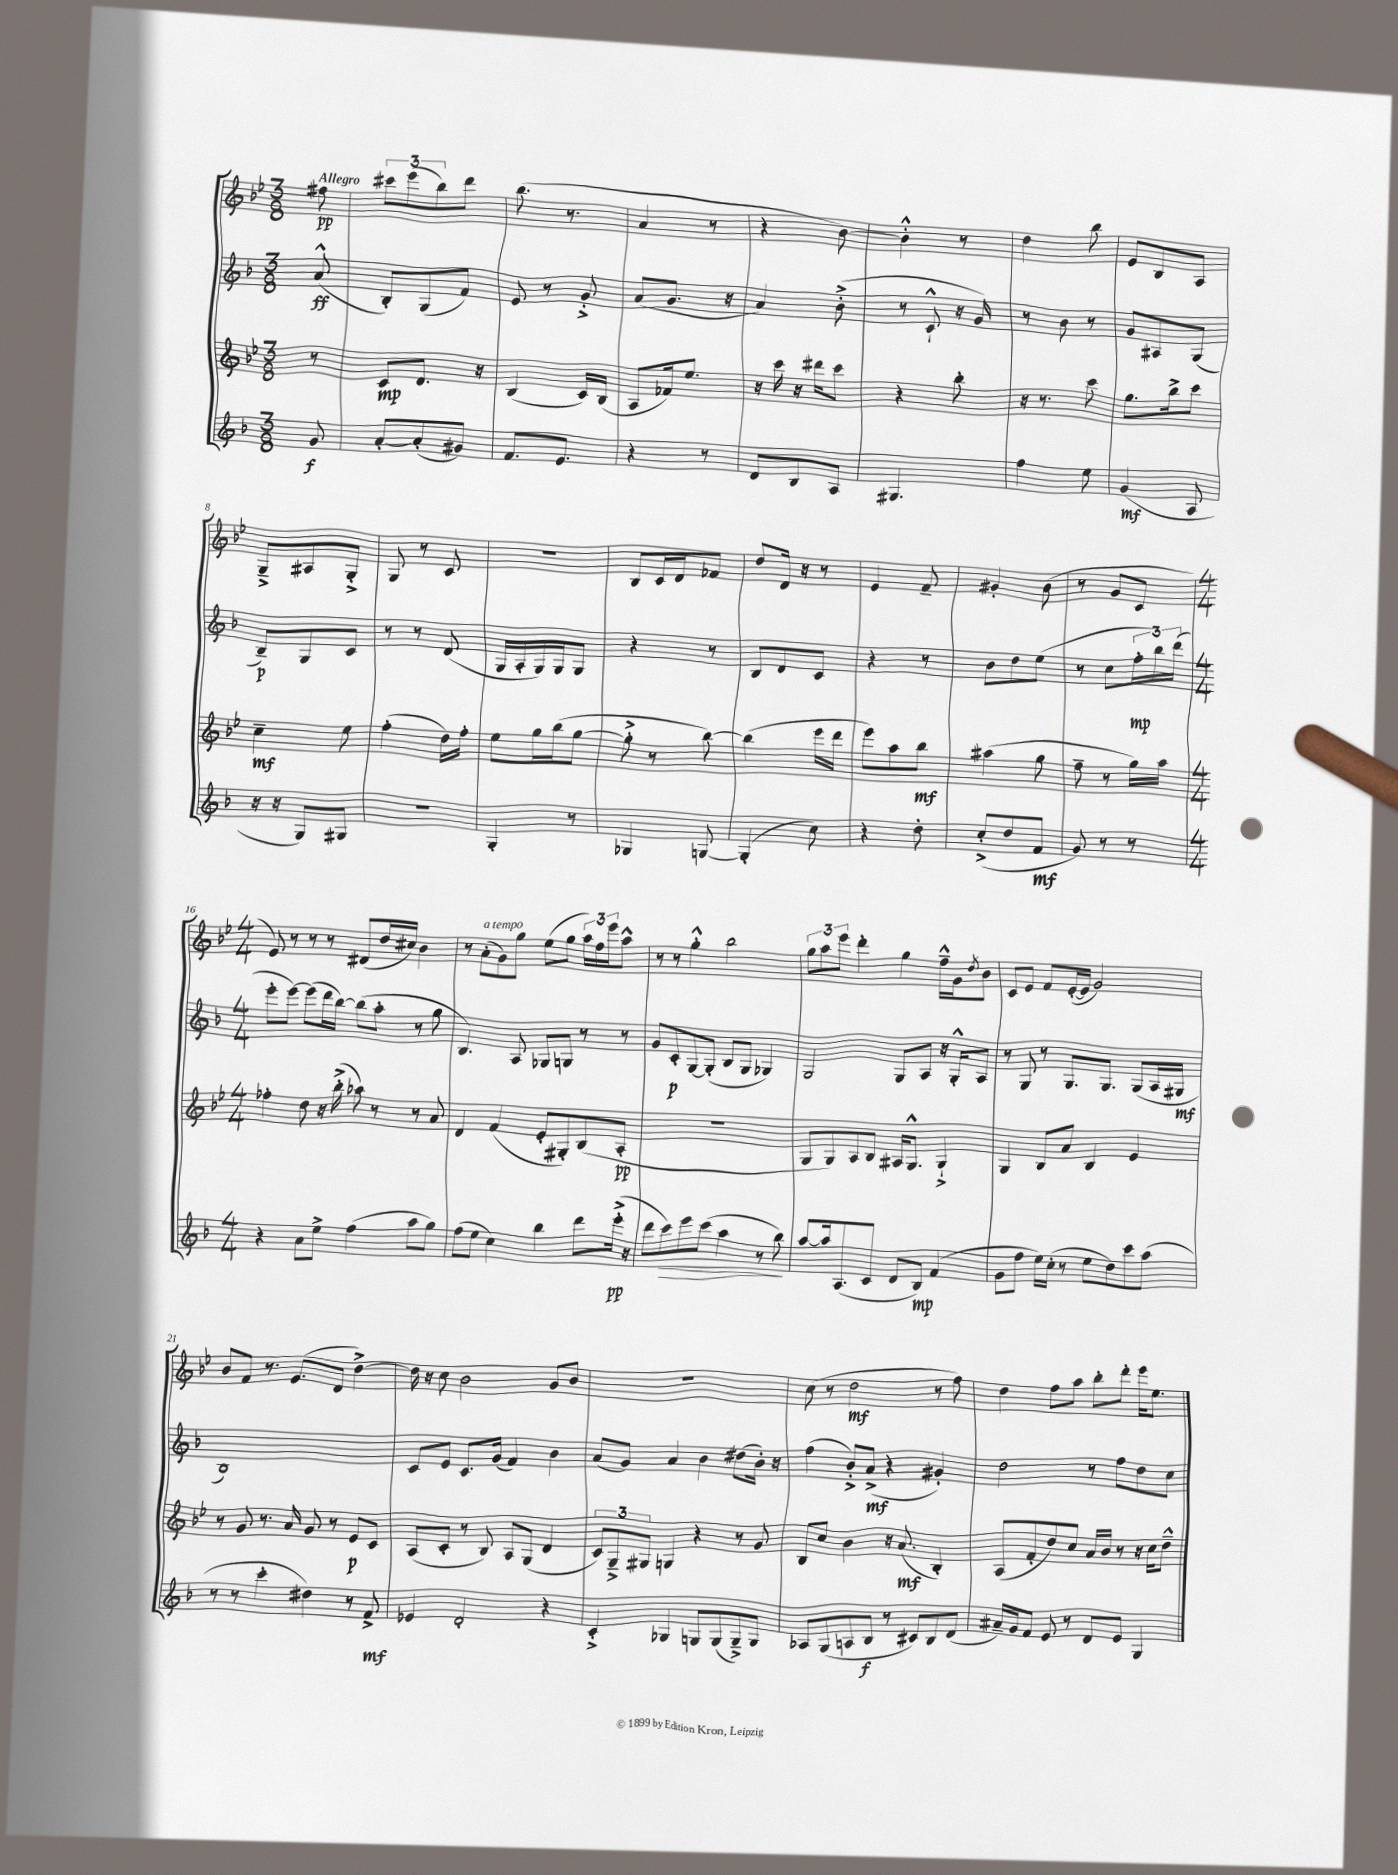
<<
\new StaffGroup <<
\new Staff = "s0" {
    \clef treble \key bes \major \numericTimeSignature \time 3/8 \partial 8 \tempo "Allegro"
    fis''8\pp |
    \tuplet 3/2 { cis'''8 ees'''8( bes''8) } d'''8 |
    bes''8.( r8. |
    a'4 r8 |
    r4 bes'8~) |
    bes'4-.-^ r8 |
    d''4 bes''8 |
    ees'8 bes8 a8 |
    g8---> ais8 g8-.-> |
    g8 r8 c'8 |
    r4. |
    bes8 c'16 d'16 fes'8 |
    d''8 d'16 r16 r8 |
    ees'4 f'8-- |
    gis'4-. bes'8( |
    r8 g'8 c'8 |
    \numericTimeSignature \time 4/4 ees'8) r8 r8 r8 dis'8( d''16 cis''16) bes'4 |
    r8 a'8-.^\markup { \italic "a tempo" }( g'8) g''8 ees''8( g''8 \tuplet 3/2 { a''16) f''16 ees'''16 } a''8-^ |
    r8 r8 g''4-.-^ bes''2 |
    \tuplet 3/2 { g''8 a''8 ees'''8 } d'''4-. g''4 f''16---^ g'16 \acciaccatura { d''8 } bes'8 |
    c'8 ees'8 f'8 ees'16~-.( ees'16 g'2) |
    bes'8 f'8 r8. ees'8.( d'8 d''4~->) |
    d''16 r16 c''8 bes'2 g'8 bes'8 |
    R1 |
    c''8( r8 d''2\mf r8 f''8) |
    d''4 f''8 a''8 bes''8-. d'''8-. ees'''16 ees''8. \bar "|." |
}
\new Staff = "s1" {
    \clef treble \key f \major \numericTimeSignature \time 3/8 \partial 8
    a'8-^\ff( |
    bes8-.) g8( f'8) |
    e'8 r8 g'8-.-> |
    a'8( g'8. r16 |
    a'4) bes'8-.->( |
    r8 c'8-!-^ r16 g'16) |
    r8 bes'8 r8 |
    g'8 ais8 g8( |
    bes8--\p) g8 c'8 |
    r8 r8 d'8( |
    g16 a16-. g16) g16 g8 |
    r4 r8 |
    bes8 d'8 c'8 |
    r4 r8 |
    bes'8 d''8 e''8( |
    r8 c''8 \tuplet 3/2 { f''16-.\mp bes''16) d'''16( } |
    \numericTimeSignature \time 4/4 e'''8-. e'''8~) e'''8( d'''16 bes''16~) bes''8( a''8-. r8 g''8 |
    bes4.) a8 ges8 g8 r8 r8 |
    g'8 c'8-.\p g8~ g8-.( bes8 g8 ges4) |
    g2 g8 a8 r16 g16-.-^ a8 |
    r8 g8 r8 g8. g8. g8( a16 gis16\mf |
    bes1) |
    c'8 e'8 c'8. g'16( f'4) bes'4 |
    a'8( g'8) a'4 bes'4 dis''8( bes'16-.) r16 |
    f''4( bes'8-.->) a'8->\mf( r4 gis'4-.) |
    d''2 r8 f''8 d''8 c''8 \bar "|." |
}
\new Staff = "s2" {
    \clef treble \key bes \major \numericTimeSignature \time 3/8 \partial 8
    r8 |
    c'8\mp d'8. r16 |
    bes4( c'16) bes16( |
    a8 fes'16) ees''8. |
    r16 c'''16 r16 dis'''16 c'''8 |
    r4 bes''8-. |
    r16 r8. c'''8 |
    g''8. bes''16-> c'''8 |
    c''4--\mf ees''8 |
    f''4-.( d''16) f''16-. |
    ees''8 g''16 bes''16( g''8~ |
    g''8-.-> r8 bes''8~) |
    bes''4( ees'''16 d'''16 |
    ees'''8) a''8 bes''8\mf |
    ais''4( g''8 |
    f''8-- r8 g''16) a''16 |
    \numericTimeSignature \time 4/4 fes''4-. d''8 r16 bes''16-.->( aes''8) r8 r8 a'8 |
    d'4 f'4( ees'8-. gis8-.) bes8( a8-.\pp |
    r1 |
    g8 g8) a8 bes8 ais16 g8.-^ g4-!-> |
    g4 bes8 a'8 bes4 ees'4 |
    r8 g'8 r8. a'16 g'8 r8 ees'8\p c'8 |
    a8( c'8-. r8 bes8) a8 g8( d'4 |
    \tuplet 3/2 { c'8) g8---> gis8 } g4 r4 r8 g'8 |
    bes8 c''8 bes'4 r16 a'8.\mf( bes4-.) |
    a8( f'8-. d''8) c''8 a'16 bes'16 r8 r16 c''16 d''8---^ \bar "|." |
}
\new Staff = "s3" {
    \clef treble \key f \major \numericTimeSignature \time 3/8 \partial 8
    g'8\f |
    a'8~-. a'8-.( gis'8) |
    f'8. e'8. |
    r4 r8 |
    d'8 bes8 a8 |
    gis4. |
    f''4 e''8 |
    g'4\mf( a8 |
    r16 r16 g8) gis8 |
    R4. |
    g4-. r8 |
    ges4 g8~ |
    g4-.( c''8) |
    r4 d''8-. |
    c''8-.->( d''8 f'8\mf |
    g'8) r8 r8 |
    \numericTimeSignature \time 4/4 r4 a'8 e''8-> f''4( a''8 g''8) |
    f''8( e''8 c''4) bes''4 d'''8 e'''16-.->\pp( r16 |
    d'''8 c'''8\>) e'''8 c'''8( a''4 r8 bes''8\!) |
    a''8~ a''16 a8.( c'8 d'8 bes8\mp) f'4( |
    g'8 f''8 e''16) c''16-.( r8 e''8 d''8) c'''8 a''8( |
    r8 r8 c'''4-. dis''4) r8 f'8->\mf |
    ees'4 d'2-. r4 |
    c'4-.-> ges4 g8 g8( g8--->) g8 |
    aes8 g8( a8 bes8\f r8 cis'8) bes8 d'8( |
    ais'16--) g'16 f'8 e'8 r8 d'8 e'8 g4 \bar "|." |
}
>>
>>
